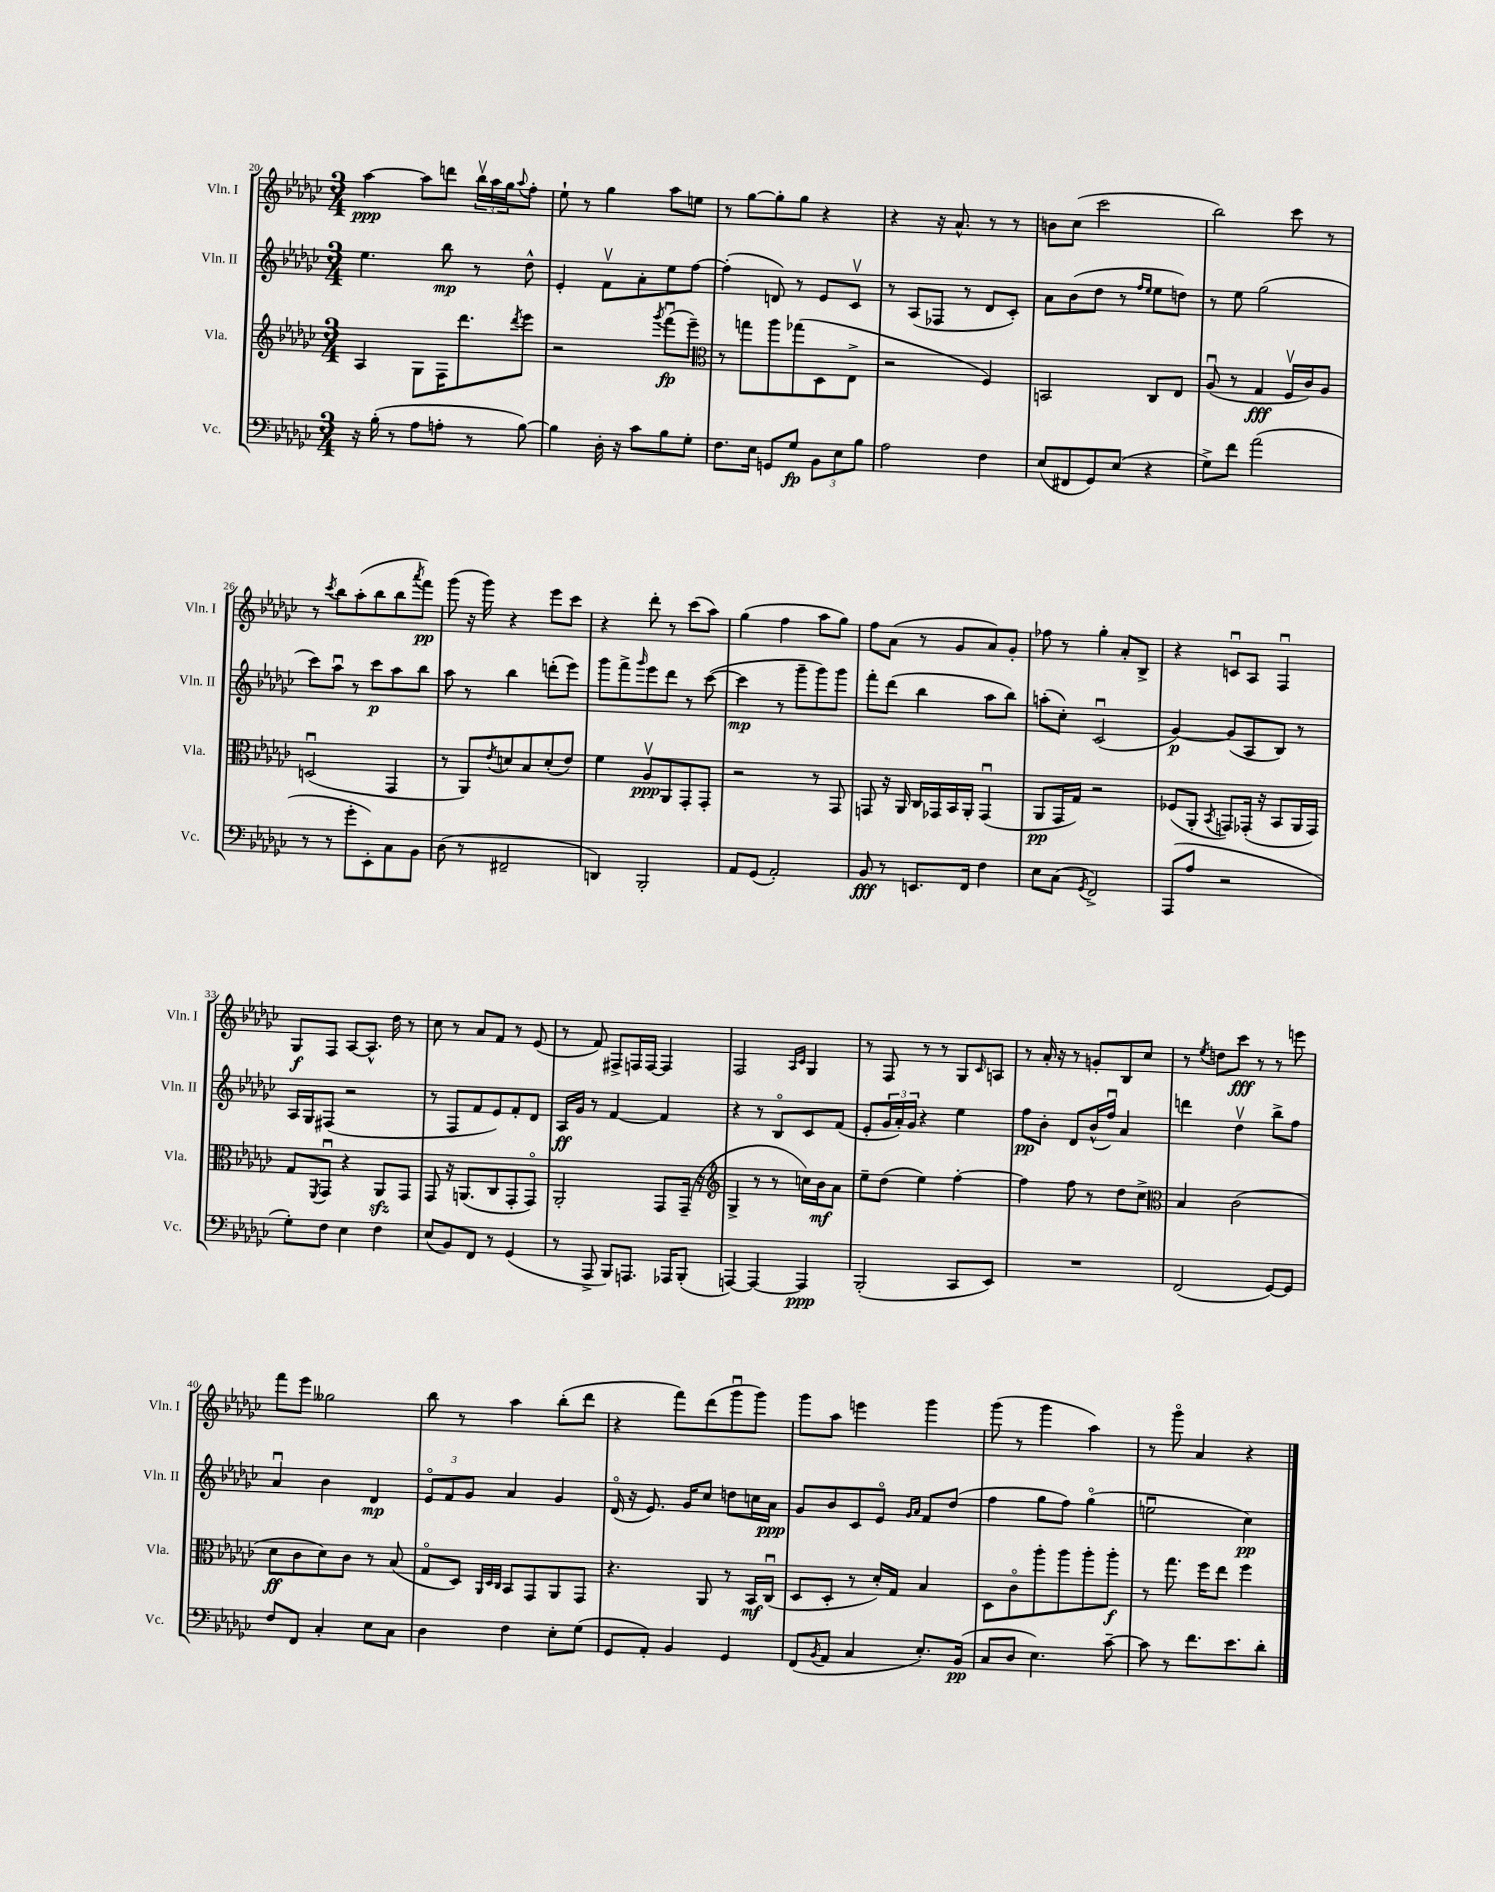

**kern	**kern	**kern	**kern
*staff4	*staff3	*staff2	*staff1
*clefF4	*clefG2	*clefG2	*clefG2
*k[b-e-a-d-g-c-]	*k[b-e-a-d-g-c-]	*k[b-e-a-d-g-c-]	*k[b-e-a-d-g-c-]
*M3/4	*M3/4	*M3/4	*M3/4
16r	4A-	4.ee-	[4aa-
(16B-'	.	.	.
8r	.	.	.
8A-	8G-	.	8aa-]
8A'	16F	8bb-	8ddd
.	8.ddd-	.	.
8r	.	8r	24bb-v
.	.	.	24aa-
.	.	.	24gg-
.	8qddd-	.	8qqaa-
[8B-)	8eee-	8dd-^^	8ff'
=	=	=	=
4B-]	2r	4e-'	8ee-`
.	.	.	8r
16D-'	.	8fv	4gg-
16r	.	.	.
8c-	.	8a-'	.
.	8qggg-	.	.
8B-	(8fffu	8ee-	8aa-
8G-'	8eee-~)	[8ff	8ee
=	=	=	=
*	*clefC3	*	*
8.F	8r	(4ff']	8r
.	8gg	.	[8gg-
16E-	.	.	.
8GG	8aa-	8d)	8gg-']
8G-	(8gg-	8r	8gg-
12BB-	8D-	8e-	4r
12E-	.	.	.
.	8E-^	8c-v	.
12B-	.	.	.
=	=	=	=
2A-	2r	8r	4r
.	.	(8A-	.
.	.	8F-	16r
.	.	.	8.a-^^
.	.	8r	.
4F	4F)	8d-	8r
.	.	8c-')	8r
=	=	=	=
(8E-	2BB	8a-	8b
8FF#	.	(8b-	(8cc-
8GG-)	.	8dd-	2ccc-
(8E-	.	8r	.
.	.	16qqff	.
.	.	16qqee-	.
4r	8C-	8ee-	.
.	8E-	8dd)	.
=	=	=	=
8G-^)	(8A-u	8r	2bb-)
8f	8r	8ee-	.
(2a-	4G-	(2gg-	.
.	16Fv	.	8ccc-
.	16c-)	.	.
.	8A-	.	8r
=	=	=	=
8r	(2Du	8ccc-)	8r
.	.	.	8qccc-
8r	.	8aa-u	8bb-
8g-'	.	8r	(8aa-'
8EE-')	.	8ccc-	8bb-
8C-	4GG-	8aa-	8bb-
.	.	.	8qaaa-
8BB-	.	8bb-	8fff)
=	=	=	=
(8D-	8r	8aa-	(8ggg-
8r	8AA-)	8r	16r
.	.	.	16ggg-)
.	8qe-	.	.
2FF#~	8d	4bb-	4r
.	8B-	.	.
.	(8d'	(8ddd'	8eee-
.	8e-)	8eee-)	8ccc-
=	=	=	=
4DD)	4f	8ggg-	4r
.	.	8fff^	.
.	.	16qqggg-	.
2BBB-'	8A-v	8eee-	8ddd-'
.	8AA-	8ddd-	8r
.	8GG-'	8r	(8ccc-
.	8GG-'	([8ccc-	8aa-)
=	=	=	=
8AA-	2r	4ccc-]	(4gg-
(8GG-	.	.	.
2AA-')	.	8r	4ff
.	.	8ggg-~	.
.	8r	8ggg-)	8aa-
.	8GG-	8ggg-	8gg-)
=	=	=	=
8BB-	8GG	8fff'	8ff
8r	16r	(8ddd-	(8a-
.	16AA-	.	.
8.EE	16C-	4bb-	8r
.	16GG-	.	.
.	16BB-	.	8g-
16FF	16AA-'	.	.
4F	(4GG-u	8aa-	8a-)
.	.	8bb-)	8g-'
=	=	=	=
8E-	8AA-	(8aa'	8ff-
(8C-	16GG-	8cc-')	8r
.	16G-)	.	.
8qGG-	.	.	.
2FF^)	2r	(2c-u	4gg-'
.	.	.	8a-'
.	.	.	8B-^
=	=	=	=
(8AAA-	(8F-	[4g-)	4r
8A-	8AA-'	.	.
.	8qBB-	.	.
2r	8GG)	(8g-]	8cu
.	(16GG-'	8A-	8A-
.	16r	.	.
.	8BB-	8B-)	4Fu
.	16AA-	8r	.
.	16GG-)	.	.
=	=	=	=
8G-')	8G-	16A-	8G-
.	.	16G-	.
.	8qFF	.	.
8F	8GG-u	(8F#	8F
4E-	4r	2r	[8A-
.	.	.	8.A-^^]
4F	8AA-	.	.
.	.	.	16dd-
.	8GG-	.	8r
=	=	=	=
(8E-	8GG-	8r	8cc-
8BB-)	16r	8F	8r
.	(8.AA	.	.
8FF	.	8f	8a-
8r	8C-	8e-)	8f
(4GG-	8GG-'	8f'	8r
.	8GG-o)	8d-	(8e-
=	=	=	=
8r	2AA-'	16A-	8r
.	.	16g-	.
8AAA-^	.	8r	8f)
8BBB-)	.	[4f	8F#^
8.AAA	.	.	16F
.	.	.	[16F
.	8GG-	4f]	4F]
16AAA-	.	.	.
(8BBB-'	(16GG-~	.	.
.	16r	.	.
=	=	=	=
*	*clefG2	*	*
[4AAA)	4G-^	4r	2F
4AAA_	8r	8r	.
.	8r	8B-o	.
.	.	.	16qqA-
.	.	.	16qqc-
4AAA]	16cc)	8c-	4G-
.	16b-	.	.
.	8a-	(8f	.
=	=	=	=
(2BBB-'	8ee-~	8e-'	8r
.	(8dd-	24g-	8F
.	.	24a-')	.
.	.	24g-	.
.	4ee-)	4r	8r
.	.	.	8r
8CC-	[4ff'	4ee-	8G-
.	.	.	16qqc-
8EE-)	.	.	8A
=	=	=	=
2.r	4ff]	8ff	8r
.	.	8b-'	16a-'
.	.	.	16r
.	8ff	8d-	8r
.	8r	(16b-^^	8g'
.	.	16ffu)	.
.	8dd-	4a-	8B-
.	8cc-^	.	8cc-
=	=	=	=
*	*clefC3	*	*
(2FF	4B-	4ddd	8r
.	.	.	8qee-
.	.	.	8dd
.	(2c-	4dd-v	8ccc-
.	.	.	8r
[8GG-)	.	8bb-^	8r
8GG-]	.	8ff	8eee
=	=	=	=
8F	8d-	4a-u	8fff
8FF	8c-	.	8eee-
4C-'	8d-)	4b-	2gg--
.	8c-	.	.
8E-	8r	4d-	.
8C-	(8B-	.	.
=	=	=	=
4D-	8G-o	12e-o	8bb-
.	.	12f	.
.	8D-)	.	8r
.	.	12g-	.
.	32qqAA-	.	.
.	32qqD-	.	.
.	32qqC-	.	.
4F	8BB-	4a-	4aa-
.	8GG-	.	.
8E-'	8AA-	4g-	(8bb-'
(8G-	8GG-	.	8ddd-
=	=	=	=
8GG-	4.r	(16d-o	4r
.	.	16r	.
8AA-')	.	8.e-)	.
4BB-	.	.	8fff)
.	.	16g-	.
.	8AA-	8cc-	(8ddd-
4GG-	8r	8dd	8ggg-u
.	16BB-	16cc	8ggg-)
.	(16C-u	16a-	.
=	=	=	=
(8FF	8D-	8g-	8ggg-
8qBB-	.	.	.
8AA-	8D-'	8b-	8aa-
4C-	8r	8c-	4eee
.	16d-')	8e-o	.
.	16G-	.	.
.	.	16qqg-	.
.	.	16qqa-	.
8.E-')	4B-	8f	4ggg-
.	.	(8dd-	.
(16BB-	.	.	.
=	=	=	=
8C-	8D-	4ff	(8ggg-
8D-	8c-o	.	8r
4.E-)	8aa-'	8gg-	4ggg-
.	8aa-	8ff)	.
.	8aa-'	(4gg-o	4aa-)
[8c-~	8aa-'	.	.
=	=	=	=
8c-]	8r	2eeu	8r
8r	8.gg-	.	8ggg-o
8.f	.	.	4a-
.	16ff	.	.
.	8ee-	.	.
8.e-	.	.	.
.	4ff	4cc-)	4r
8d-'	.	.	.
==	==	==	==
*-	*-	*-	*-
